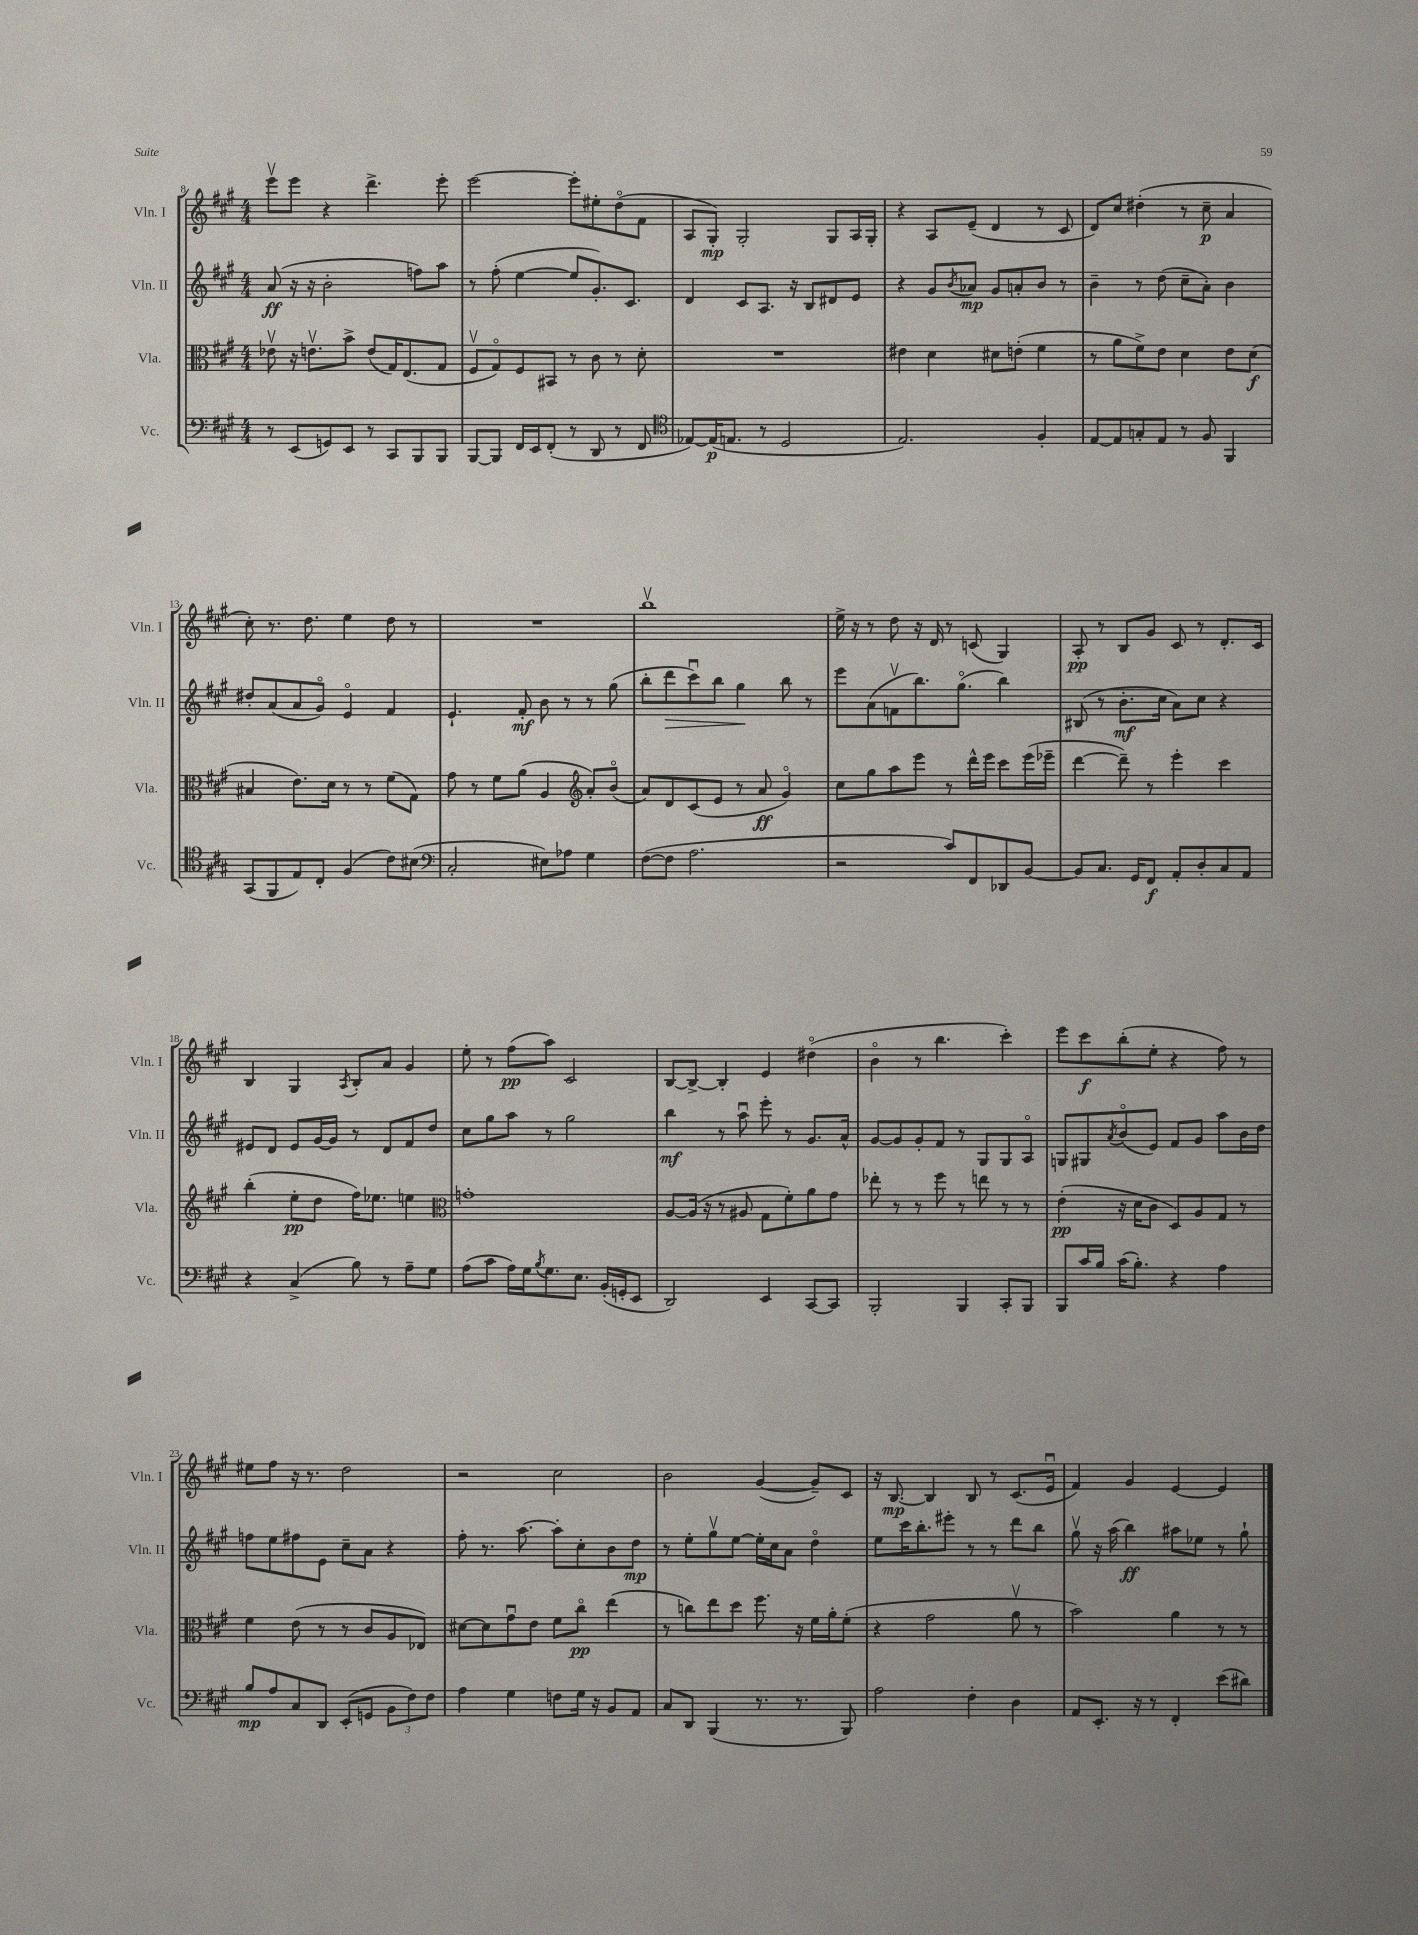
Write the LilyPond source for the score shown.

<<
\new StaffGroup <<
\new Staff = "s0" \with { instrumentName = "Vln. I" shortInstrumentName = "Vln. I" } {
    \clef treble \key a \major \numericTimeSignature \time 4/4
    e'''8\upbow e'''8 r4 d'''4.-> e'''8-. |
    e'''2~ e'''8-. eis''8-. d''8\flageolet( fis'8 |
    a8 gis8-.\mp) gis2-. gis8 a16 gis16-. |
    r4 a8 e'8--( d'4 r8 cis'8 |
    d'8) cis''8 dis''4-.( r8 cis''8--\p a'4 |
    cis''8-.) r8. d''8. e''4 d''8 r8 |
    R1 |
    b''1\upbow |
    e''16-> r16 r8 d''8 r16 d'16 r8 c'8( gis4) |
    a8-.\pp r8 b8 gis'8 cis'8 r8 d'8.-. cis'16 |
    b4 gis4 \acciaccatura { a8 } b8-. a'8 gis'4 |
    e''8-. r8 fis''8\pp( a''8) cis'2 |
    b8~ b8~-> b4-. e'4 dis''4\flageolet( |
    b'4\flageolet r8 b''4. cis'''4-.) |
    e'''8 cis'''8\f b''8-.( e''8-. r4 fis''8) r8 |
    eis''8 fis''8 r16 r8. d''2 |
    r2 cis''2 |
    b'2 gis'4~( gis'8--) cis'8 |
    r16 b8.~\mp b4 b8 r8 cis'8.( e'16\downbow |
    fis'4) gis'4 e'4~ e'4 \bar "|." |
}
\new Staff = "s1" \with { instrumentName = "Vln. II" shortInstrumentName = "Vln. II" } {
    \clef treble \key a \major \numericTimeSignature \time 4/4
    a'8\ff( r16 r16 b'2-. f''8) a''8 |
    r8 fis''8-.( e''4~ e''8 gis'8.-.) cis'8. |
    d'4 cis'8 a8. r16 b8 dis'8 e'8 |
    r4 gis'8 \acciaccatura { b'8 } aes'8\mp gis'8 a'8-. b'8 r8 |
    b'4-- r8 d''8( cis''8-- a'8-.) b'4 |
    dis''8-. a'8( a'8 gis'8\flageolet) e'4\flageolet fis'4 |
    e'4.-! fis'8-.\mf b'8 r8 r8 gis''8( |
    b''8-. d'''8\> cis'''8\downbow) b''8 gis''4\! b''8 r8 |
    e'''8 a'8( f'8\upbow b''8.) gis''8.\flageolet( b''4) |
    bis8( r8 b'8.-.\mf cis''16 a'8) cis''8 r4 |
    eis'8 d'8 eis'8 gis'16~ gis'16 r8 d'8 fis'8 d''8 |
    cis''8 gis''8 a''8 r8 gis''2 |
    b''4\mf r8 a''8\downbow e'''8-. r8 gis'8. a'16-^ |
    gis'8~ gis'8 gis'8-. fis'8 r8 gis8 gis8 a8\flageolet |
    g8 gis8 \acciaccatura { a'8 } b'8\flageolet( e'8) fis'8 gis'8 a''8 b'16 d''16 |
    f''8 e''8 fis''8 e'8 cis''8-- a'8 r4 |
    fis''8-. r8. a''8.~ a''8-. cis''8-. b'8 d''8\mp |
    r8 e''8-. gis''8\upbow e''8~ e''16-. cis''16 a'8 d''4\flageolet |
    e''8 cis'''16 b''8.-. eis'''8-. r8 r8 d'''8 b''8 |
    gis''8\upbow r16 a''16( b''4\ff) ais''8 ees''8 r8 gis''8-! \bar "|." |
}
\new Staff = "s2" \with { instrumentName = "Vla." shortInstrumentName = "Vla." } {
    \clef alto \key a \major \numericTimeSignature \time 4/4
    ees'8\upbow r16 e'8.\upbow b'8-> e'8( gis16) e8.( gis8 |
    fis8\upbow gis8\flageolet) fis8 bis,8 r8 cis'8 r8 d'8-. |
    R1 |
    eis'4 d'4 dis'8 e'8-.( fis'4 |
    r8 a'8 fis'8->) e'8 d'4 e'8 d'8\f( |
    bis4 e'8.) d'16 r8 r8 fis'8( gis8) |
    gis'8 r8 fis'8 a'8( a4 \clef treble a'8-.) b'8\flageolet( |
    a'8) d'8 cis'8( e'8 r8 a'8\ff gis'4\flageolet) |
    cis''8 gis''8 a''8 e'''8 r8 d'''16-^ e'''16 cis'''8 e'''16( ees'''16-- |
    d'''4~ d'''8--) r8 e'''4-. cis'''4 |
    b''4-.( e''8-.\pp d''8 fis''16) ees''8. e''4 |
    \clef alto g'1-. |
    a8~ a16( r16 r8 ais8 gis8 fis'8-.) a'8 gis'8 |
    ees''8-. r8 r8 fis''8 r8 e''8 r8 r8 |
    e'4-.\pp( r16 d'16 cis'8 d8) a8 gis8 r8 |
    fis'4 e'8( r8 r8 cis'8 a8 ees8) |
    dis'8~ dis'8 gis'8\downbow e'8 fis'8 cis''8\flageolet\pp e''4( |
    r8 c''8) e''8 d''8 fis''8. r16 fis'16 a'16-. fis'8-.( |
    r4 gis'2 a'8\upbow r8 |
    b'2) a'4 r8 r8 \bar "|." |
}
\new Staff = "s3" \with { instrumentName = "Vc." shortInstrumentName = "Vc." } {
    \clef bass \key a \major \numericTimeSignature \time 4/4
    r8 e,8( g,8) e,8 r8 cis,8 b,,8 b,,8 |
    b,,8~ b,,8 fis,16 e,16 fis,8-.( r8 d,8 r8 fis,8 |
    \clef tenor ees8~) ees16\p( e8. r8 d2 |
    e2.) fis4-. |
    e8~ e8 g8-. e8 r8 fis8 fis,4 |
    gis,8( fis,8 e8) cis8-. fis4( cis'8) bis8( |
    \clef bass cis2-. eis8) aes8 gis4 |
    fis8~( fis8 a2. |
    r2 cis'8) fis,8 des,8 b,8~ |
    b,8 cis8. gis,16 fis,8\f a,8-. d8-. cis8 a,8 |
    r4 cis4->( b8) r8 a8-- gis8 |
    a8( cis'8 a16) gis16 \acciaccatura { b8 } gis8. e8. b,16-.( g,16-. e,8 |
    d,2) e,4 cis,8~ cis,8 |
    b,,2-. b,,4 cis,8-. b,,8 |
    b,,8 cis'16 b16 cis'16( b8.-.) r4 a4 |
    b8\mp a8 cis8 d,8 e,8-.( g,8 \tuplet 3/2 { b,8 fis8) fis8 } |
    a4 gis4 f8 gis16 r16 b,8 a,8 |
    cis8 d,8 b,,4( r8. r8. b,,8) |
    a2 fis4-. d4 |
    a,8 e,8.-. r16 r8 fis,4-. e'8( dis'8) \bar "|." |
}
>>
>>
\layout { \context { \Score currentBarNumber = #8 } }
